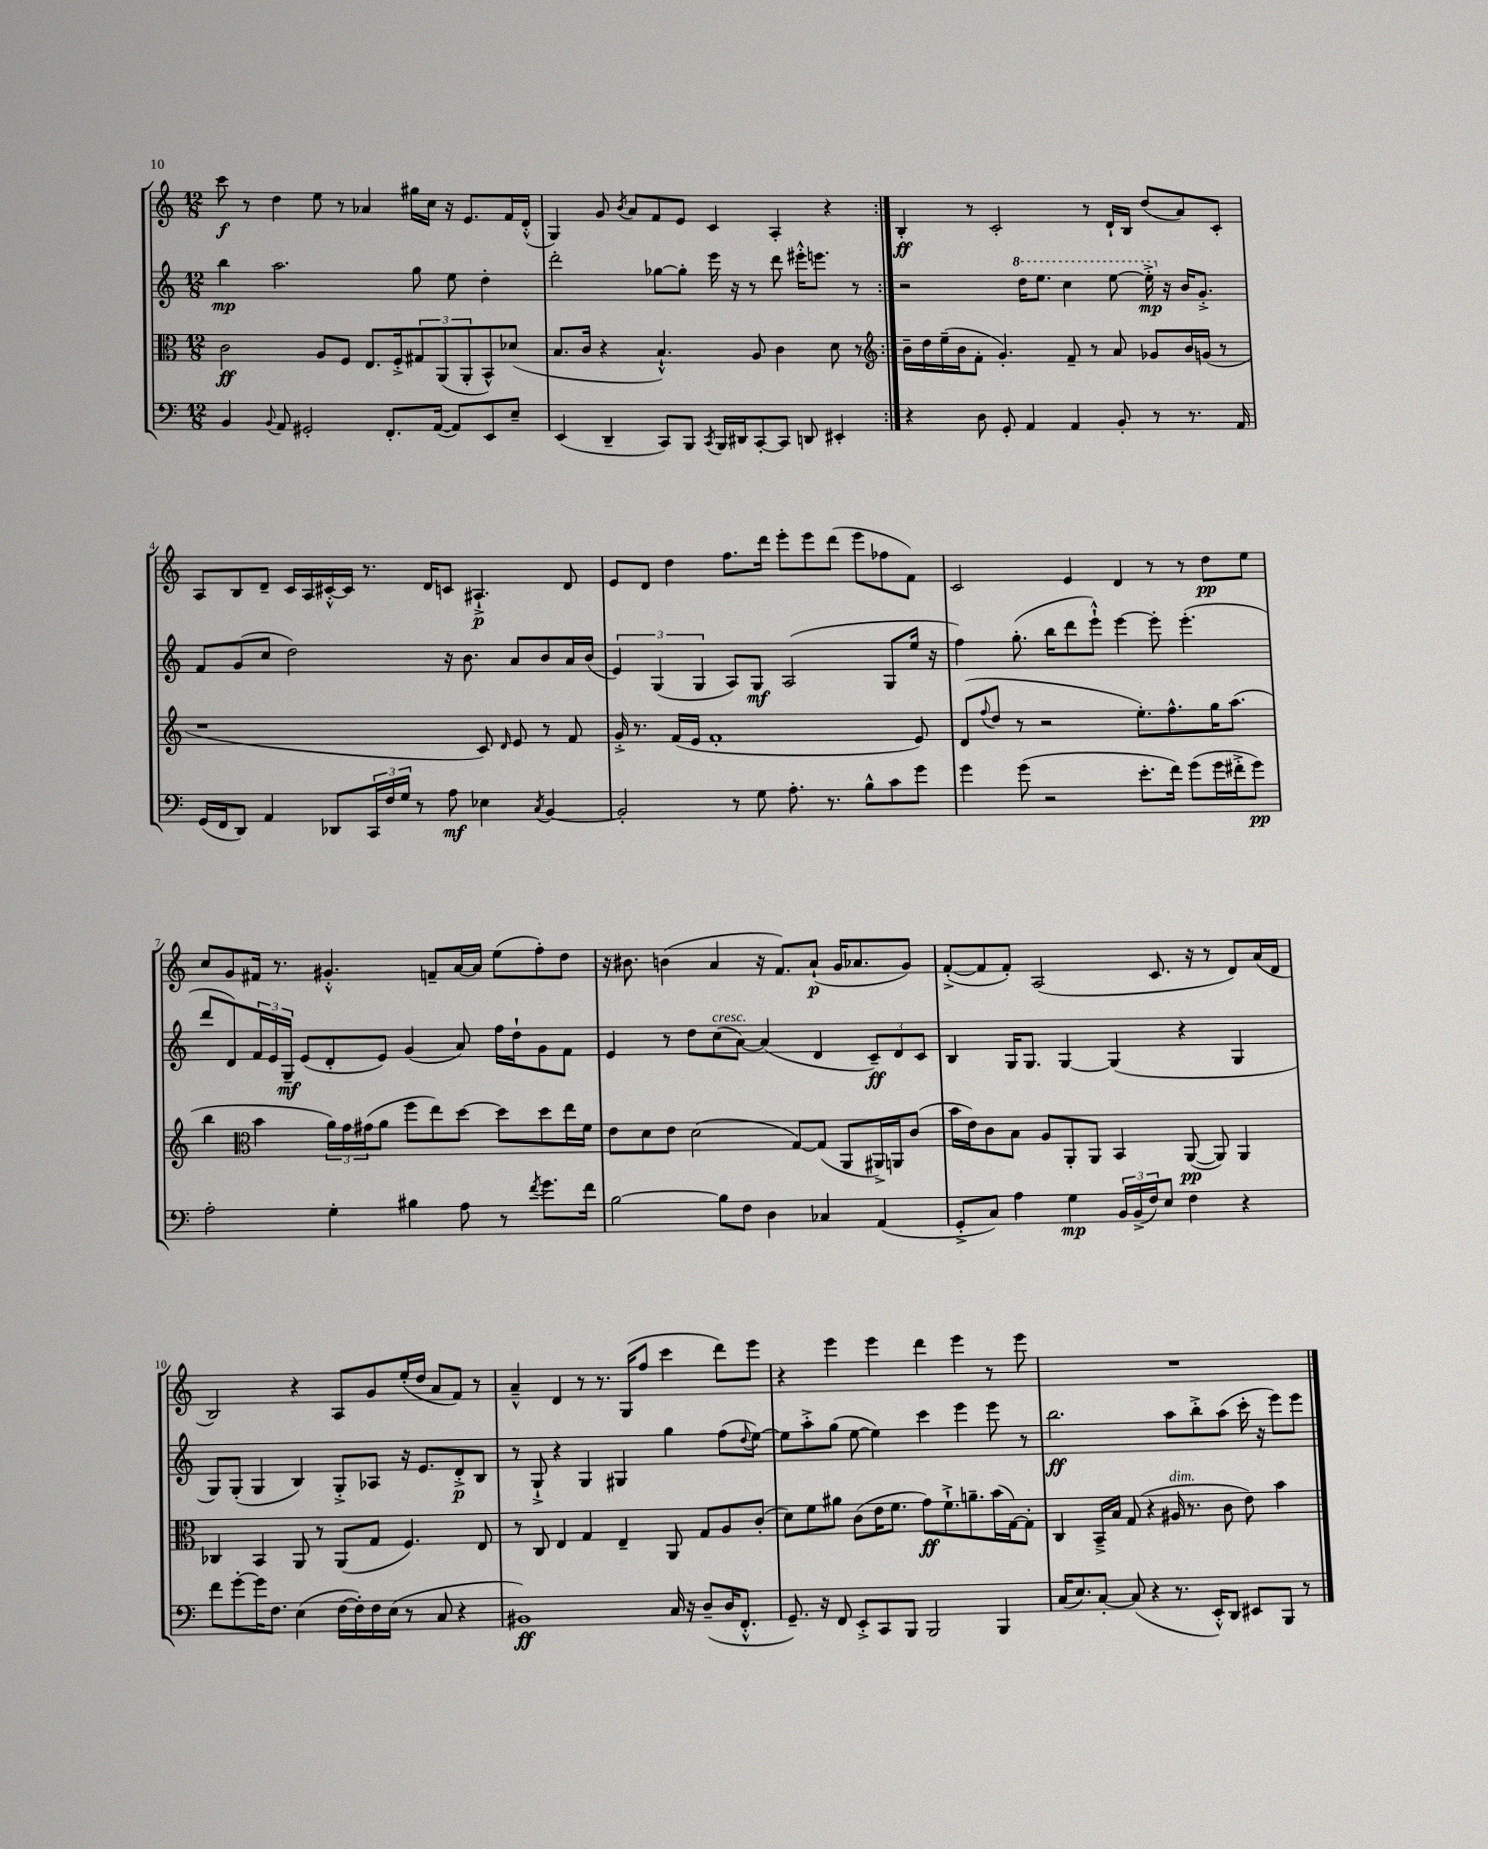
<<
\new StaffGroup <<
\new Staff = "s0" {
    \clef treble \key c \major \numericTimeSignature \time 12/8
    \repeat volta 2 { c'''8\f r8 d''4 e''8 r8 aes'4 gis''16 c''16 r16 e'8. f'16 d'16-.-^( |
    g4) g'8 \acciaccatura { b'8 } a'8 f'8 e'8 c'4 a4-. r4 | }
    b4-.\ff r8 c'2-. r8 d'16-! b16 d''8( a'8) c'8-. |
    a8 b8 d'8-- c'16 a16 cis'16~-.-^ cis'16 r8. d'16 c'8 ais4.-!->\p d'8 |
    e'8 d'8 d''4 f''8. d'''16 e'''8-. e'''8 d'''8( e'''8 fes''8 f'8) |
    c'2 e'4 d'4 r8 r8 d''8\pp e''8 |
    c''8 g'8 fis'16 r8. gis'4.-.-^ f'8-- a'16~ a'16 e''8( f''8-.) d''8 |
    r16 bis'8. b'4( a'4 r16 f'8.) a'8-!\p( g'16 aes'8. g'8) |
    f'8~-.->( f'8 f'8-.) a2( c'8. r16 r8 d'8) a'16( d'16 |
    b2) r4 a8 g'8 e''16-.( d''16 a'8 f'8) r8 |
    a'4---^ d'4 r8 r8. g16( f''8 c'''4 d'''8) e'''8 |
    r4 e'''4 e'''4 d'''4 e'''4 r8 e'''8 |
    R1. \bar "|." |
}
\new Staff = "s1" {
    \clef treble \key c \major \numericTimeSignature \time 12/8
    \repeat volta 2 { b''4\mp a''2. g''8 e''8 d''4-. |
    d'''2-. ges''8~ ges''8-. e'''16 r16 r8 d'''8 eis'''16-.-^ e'''8. r8 | }
    r2 \ottava #1 d'''16 e'''8. c'''4 e'''8~ e'''16-.->\mp \ottava #0 r16 b'16 g'8.-.-> |
    f'8 g'8( c''8 d''2) r16 b'8. a'8 b'8 a'16 b'16( |
    \tuplet 3/2 { e'4) g4( g4 } a8) g8\mf a2( g8 e''16 r16 |
    f''4) g''8.-.( b''16 d'''8 e'''8-!-^) e'''4~ e'''8-. e'''4.-.( |
    d'''8 d'8) \tuplet 3/2 { f'16 e'16 g16--\mf } e'8( d'8-. e'8) g'4( a'8) f''16 d''16-! g'8 f'8 |
    e'4 r8 d''8 c''8^\markup { \italic "cresc." }( a'8~) a'4( d'4 \tuplet 3/2 { c'8--\ff) d'8 c'8 } |
    b4 g16 g8. g4~ g4( r4 g4 |
    g8) g8-.( g4 b4) g8-.-> aes8 r16 e'8. d'8-.->\p b8 |
    r8 g8-!-> r4 g4 gis4 g''4 f''8( \appoggiatura { d''8 } e''8~) |
    e''8 a''8-.-> g''8( e''8~ e''4) c'''4 e'''4 e'''8 r8 |
    b''2.\ff a''8 b''8-.-> a''8( c'''16-. r16 e'''8) e'''8 \bar "|." |
}
\new Staff = "s2" {
    \clef alto \key c \major \numericTimeSignature \time 12/8
    \repeat volta 2 { c'2\ff a8 f8 e8. f16-.-> \tuplet 3/2 { gis8 a,8( a,8-. } b,8-^) des'8( |
    b8. c'16 r4 b4.-!-^) a8 c'4 d'8 r8 | }
    \clef treble b'16-- d''16 e''16--( b'16 f'8-. g'4.-.) f'8-- r8 a'8 ges'8 b'16 g'16( r8 |
    r1 c'8) \grace { d'16 } e'8 r8 f'8 |
    g'16-.-> r8. f'16( e'16 f'1-. e'8) |
    d'8( \appoggiatura { f''8 } d''8 r8 r2 e''8.-.) f''8.-^ g''16 a''8.( |
    b''4 \clef alto b'4 \tuplet 3/2 { a'16) g'16 gis'16( } a'8 f''8 e''8) d''8~ d''8 d''8 e''16 f'16 |
    e'8 d'8 e'8 d'2( g8~) g8( a,8 ais,16->) a,16 c'8( |
    b'16 e'16) c'8 b8 a8 a,8-. a,8 b,4 a,8~\pp( a,8) a,4 |
    ces4 b,4 a,8 r8 a,8( g8 f4.) e8 |
    r8 c8 e4 g4 e4-- a,8 g8 a8 c'8-.( |
    d'8) f'8 ais'8 c'8( e'16 f'8. g'8\ff) f'8.-!-> a'8.-- b'16( g16~) g8-. |
    c4 b,16---> b16 g8( r4 ais16^\markup { \italic "dim." } r8. c'8 e'8) b'4 \bar "|." |
}
\new Staff = "s3" {
    \clef bass \key c \major \numericTimeSignature \time 12/8
    \repeat volta 2 { b,4 \appoggiatura { b,8 } a,8 gis,2-. f,8.-. a,16~( a,8) e,8 e8-- |
    e,4( d,4-- c,8) b,,8 \acciaccatura { c,8 } b,,16 dis,16 c,8~-. c,8 d,8 eis,4-. | }
    r4 d8 g,8-. a,4 a,4 b,8-. r8 r8. a,16 |
    g,16( f,16 d,8) a,4 des,8 \tuplet 3/2 { c,16 f16 g16 } r8 a8\mf ees4 \acciaccatura { c8 } b,4~ |
    b,2-. r8 g8 a8.-. r8. b8-^ c'8 g'8 |
    g'4 g'8( r2 e'8.-. f'16) g'8( g'16 fis'16-.-> g'8\pp) |
    a2-. g4-. bis4 a8 r8 \acciaccatura { f'8 } g'8. f'16 |
    b2~ b8 f8 d4 ces4 a,4( |
    g,8-.-> c8) a4 g4\mp \tuplet 3/2 { b,16 b,16->( f16) } e8 f4 r4 |
    f'8 g'8~-. g'16 f8. e4( f16~ f16-.) f16 e16( r8 c8 r4 |
    bis,1\ff) c16 r16 d8--( d16 f,8.-.-^ |
    g,8.--) r16 f,8 e,8-.-> c,8 b,,8 b,,2 b,,4 |
    c16( e8.) c8~-. c8( r4 r8. e,16-.-^) d,8 eis,8 b,,8 r8 \bar "|." |
}
>>
>>
